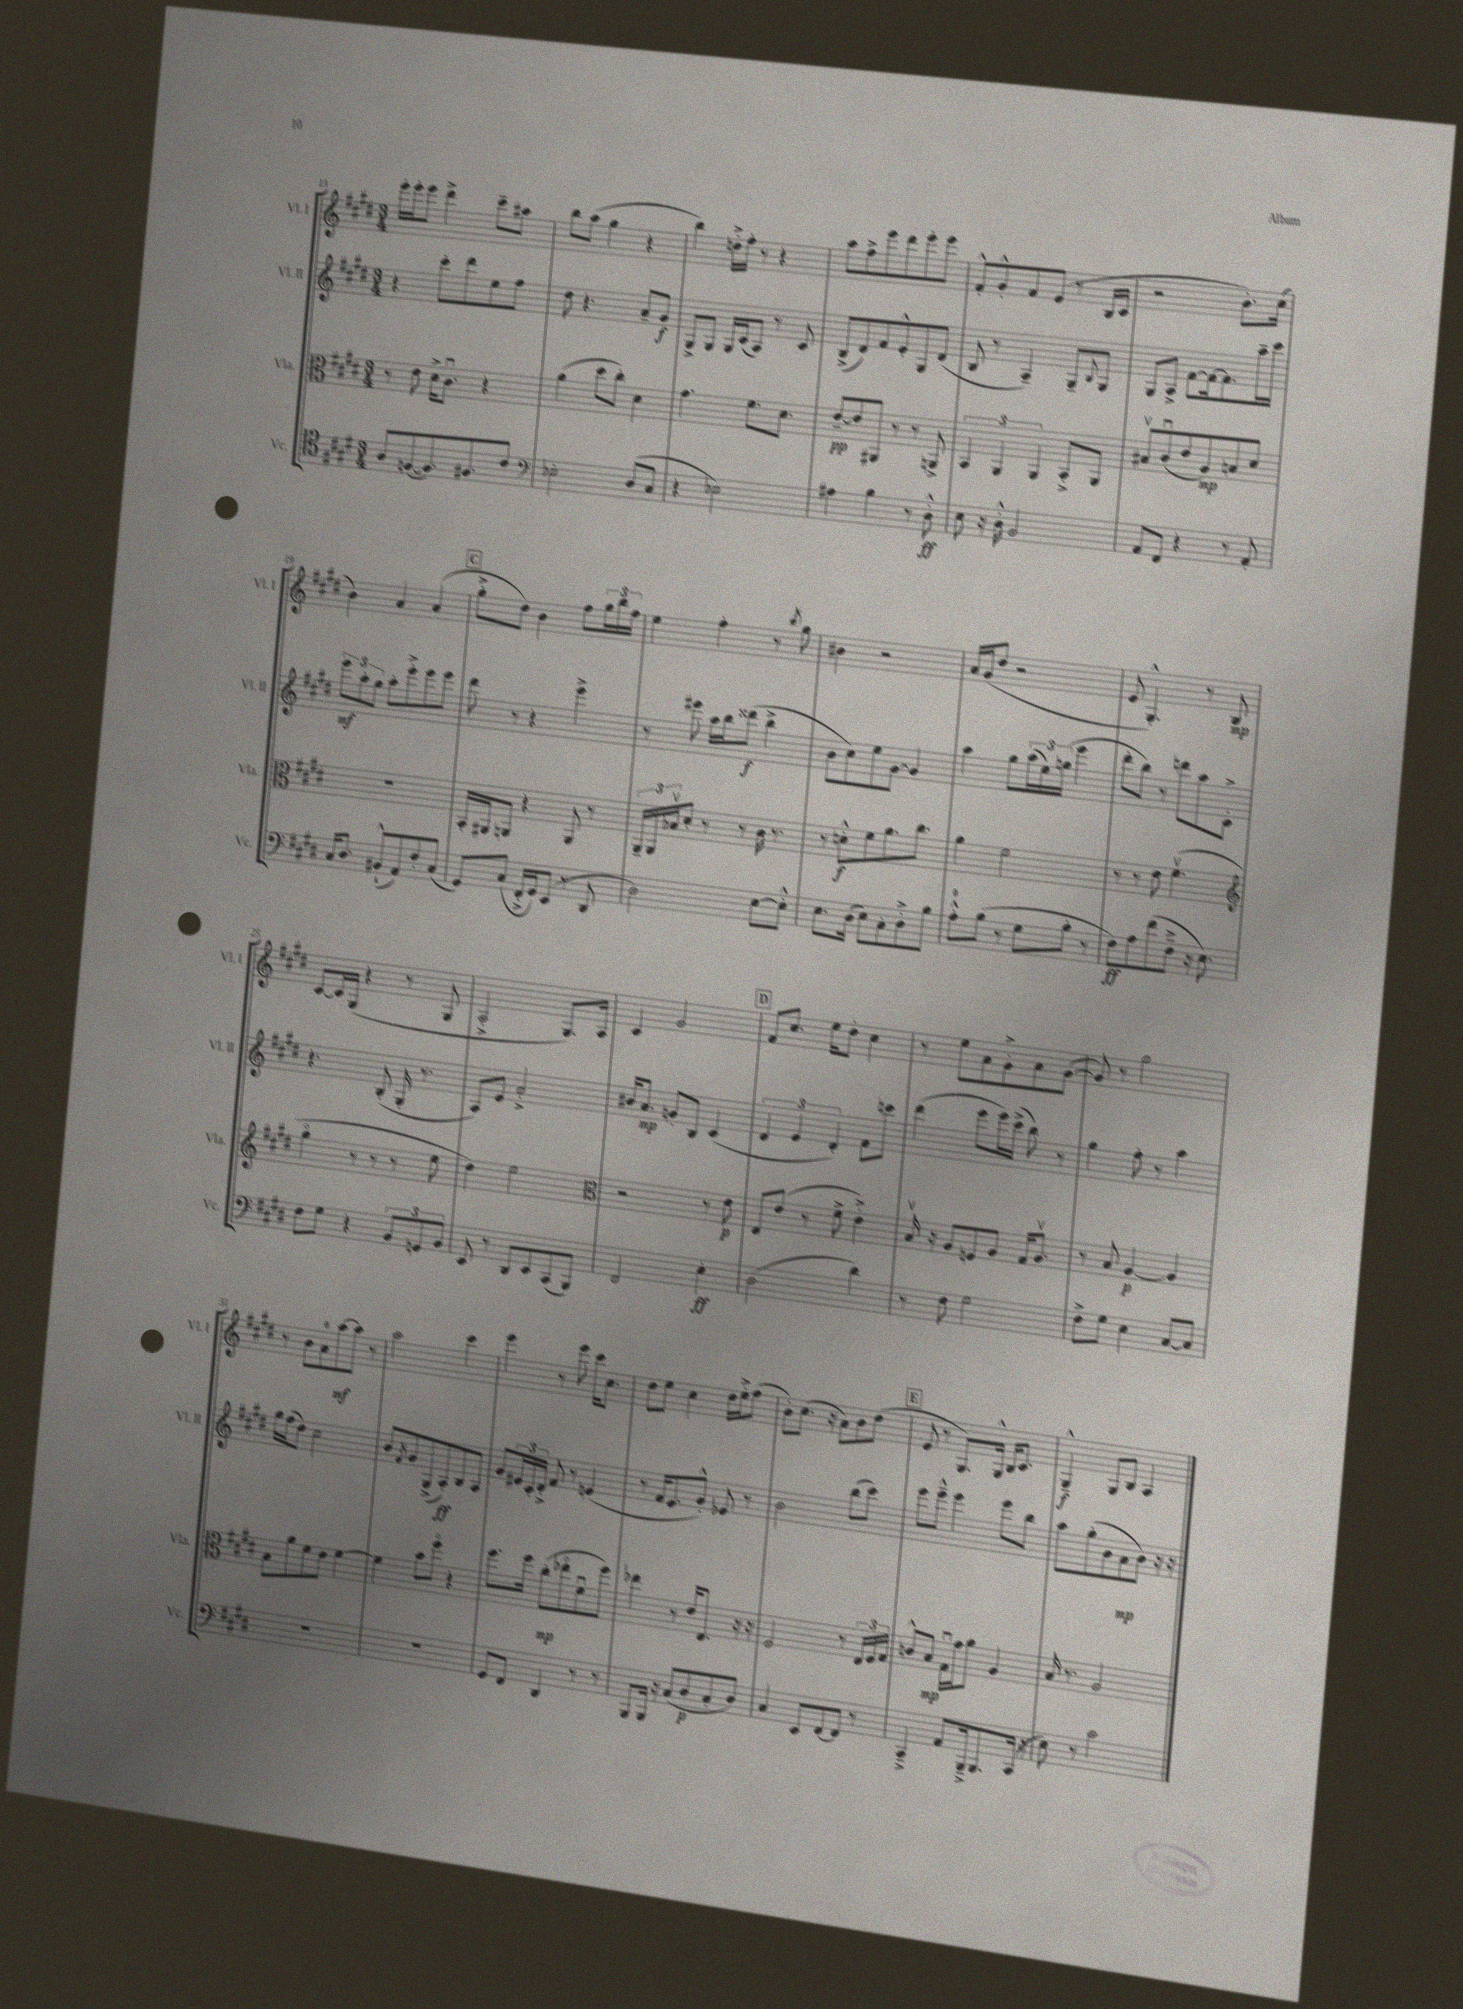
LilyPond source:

<<
\new StaffGroup <<
\new Staff = "s0" \with { instrumentName = "Vl. I" shortInstrumentName = "Vl. I" } {
    \clef treble \key e \major \numericTimeSignature \time 3/4
    e'''16-. e'''16-. e'''8 dis'''4-> cis'''8-- ais''8 |
    b''8 a''8( gis''4 r4 |
    b''4) d''16-.-> fis''16-. r8 r4 |
    a''8 fis''8-> e'''8 dis'''8 e'''8-. e'''8 |
    fis'8-.-^ gis'8-.-^ fis'8 e'8( r8 b16 cis'16 |
    r2 b'8.-.) cis''16( |
    b'4) a'4 a'4( |
    \mark \markup { \box "C" } gis''8-.-> dis''8) b'4 fis''8 \tuplet 3/2 { gis''16 b''16 fis''16 } |
    e''4 fis''4-. r8 \acciaccatura { b''8 } gis''8 |
    bis'4 r2 |
    a'16 gis'16( dis''8 r2 |
    e'8 gis4.-.-^) r8 b8\mp |
    cis'8~ cis'16 gis16( r4 r8 gis8 |
    a2-.-> gis8.) a16 |
    cis'4 gis'2 |
    \mark \markup { \box "D" } fis'8 cis''8. e''16 dis''8-. cis''4 |
    r8 e''8 a'8 gis'8-.-> a'8 gis'8~( |
    gis'8) r8 gis''2 |
    r8 b'8 a'8-0 a''8~\mf a''8 r8 |
    a''2 cis'''4 |
    e'''4 r8 e'''8 cis'''16 cis''8. |
    dis''8 e''8 cis''4 dis''16 e''16-.-> fis''8( |
    b'8-.) cis''8.( r16 a'8) b'8 dis''8( |
    \mark \markup { \box "E" } e'8 r8 gis8.) gis16-^ b16 cis'8. |
    gis4---^\f gis8 b8 a4 \bar "|." |
}
\new Staff = "s1" \with { instrumentName = "Vl. II" shortInstrumentName = "Vl. II" } {
    \clef treble \key e \major \numericTimeSignature \time 3/4
    r4 cis'''8-. dis'''8 e''8 fis''8 |
    dis''8 r4. a'8-- gis'8\f |
    gis8-> gis8 gis16 cis'16( a8) r8 cis'8 |
    b8->( dis'8) fis'8 e'8-.-^ gis8 dis'8( |
    b8 r8 a4--) gis8-- \appoggiatura { b8 } gis8 |
    gis8 a8-> fis'8~ fis'16~ fis'8. a''16-- cis'''16 |
    \tuplet 3/2 { e'''8\mf a''8-. gis''8 } a''8-. e'''8-.-> e'''8 e'''8 |
    \mark \markup { \box "C" } dis'''8 r8 r4 e'''4-> |
    r8 eis'''8 a''16 b''16 disis'''8\f( b''4-> |
    b'8 cis''8) e''8 gis'8~ gis'4 |
    a''4 gis''8 \tuplet 3/2 { a''16( e''16) g''16( } e'''4 |
    dis'''8-. b''8) r8 d'''8 a''8 cis'8-.-> |
    r4. b8-.( gis16-. r8. |
    a8) e'8 a'2-.-> |
    bis'16 a'8.\mp g'8-. b8 cis'4( |
    \mark \markup { \box "D" } \tuplet 3/2 { dis'4 e'4 dis'4-.) } fis'8 c'''8 |
    dis'''4( e'''8 e'''16) cis'''16->( b''8) r8 |
    gis''4 fis''8-. r8 a''4 |
    gis''16 fis''16( dis''8) cis''2 |
    b'8 \acciaccatura { fis'8 } gis'8 gis8->( a8-.\ff) b8 a8 |
    gis'8 \tuplet 3/2 { eis'16 cis'16-. dis'16-.-> } fis'8 r8 e'4( |
    r8 fis'16 e'8. gis'8-.-^) ees'8 r8 |
    b'2 b''8( cis'''8) |
    \mark \markup { \box "E" } e'''8 e'''8---^ e'''4 e'''8 b''8 |
    a''8 gis''8-.( b'8 a'8\mp b'8) r16 r16 \bar "|." |
}
\new Staff = "s2" \with { instrumentName = "Vla." shortInstrumentName = "Vla." } {
    \clef alto \key e \major \numericTimeSignature \time 3/4
    r8 e'8 dis'16-> cis'8.\downbow r4 |
    a'4( dis''8 cis''8-.) dis'4 |
    gis'4. fis'8. dis'8. |
    e'8~--\pp e'8 ais,8 r8 r8 a,8-> |
    \tuplet 3/2 { b,4 a,4 a,4 } b,8-.-> a,8 |
    bis8\upbow cis'8\downbow( e'8 a8\mp) b8 dis'8 |
    R2. |
    \mark \markup { \box "C" } b,16-. ais,16 a,8 r4 a,8 r8 |
    \tuplet 3/2 { a,16-- a,16 bes16\upbow } dis'8-. r8 r8 cis'16 r8. |
    r8 d'8-.-^\f fis'8 a'8. cis''8. |
    a'4 fis'2 |
    r8 r8 e'8 fis'4.\upbow( |
    \clef treble gis''4\flageolet r8 r8 r8 e''8 |
    dis''4) e''2 |
    \clef alto r2 r8 e'8\p |
    \mark \markup { \box "D" } e8 e'8( r8 fis'8-> e'4-.->) |
    b16\upbow r16 a8 f8 a8 gis16 a8.\upbow |
    r8 b8 a4~\p a4 |
    b8 a'8 fis'8 e'8 fis'4~ |
    fis'4 b'8 fis''8\flageolet r4 |
    fis''8. fis''16 cis''8-.\mp( ees''8\flageolet fis'8\downbow fis''8) |
    ees''4 r8 e'16 e8. r16 r16 |
    fis2 r8 \tuplet 3/2 { e16 fis16 gis16 } |
    \mark \markup { \box "E" } c'8-^ b8\mp gis16\downbow gis'16 a'8 a4 |
    b16 r8. a2 \bar "|." |
}
\new Staff = "s3" \with { instrumentName = "Vc." shortInstrumentName = "Vc." } {
    \clef tenor \key e \major \numericTimeSignature \time 3/4
    a8 f8~( f8.) fis8. cis'8 |
    \clef bass ees2-. dis8( cis8 |
    r4 ees2) |
    ais4 b4 r8 dis8-.-^\ff |
    e8 r16 dis16-.-^ b,2 |
    a,8 fis,8 r4 r8 a,8-. |
    cis16 dis8. bis,8-!-^( a,8) fis8-. cis8( |
    \mark \markup { \box "C" } gis,8) cis8( fis,16-.-> gis,16) e,8( r8 dis,8 |
    dis2) e8~ e8-.-^ |
    e8. dis16( e8) cis8-. dis8-.-> b8 |
    a8-0-.-^ b8( r8 gis8 b8-. r8 |
    fis8\ff) a8 fis'8( fis8---> r16 e8.) |
    fis8 gis8 r4 \tuplet 3/2 { b,8 g,8 b,8 } |
    e,8 r8 dis,8 e,8 cis,8( b,,8) |
    fis,2 e4-.\ff |
    \mark \markup { \box "D" } dis2( dis'4) |
    r8 fis8 gis2 |
    fis8-> gis8 e4 cis8~ cis8 |
    R2. |
    R2. |
    gis,8 fis,8 dis,4 r8 r8 |
    b,,8 b,,16 r16 cis8( dis8\p cis8-. dis8) |
    cis4 e,8 fis,8~ fis,8 r8 |
    \mark \markup { \box "E" } cis,4---> a,8 b,,16---> b,,8. cis,16( r16 |
    e8) r8 cis'2 \bar "|." |
}
>>
>>
\layout { \context { \Score currentBarNumber = #13 } }
